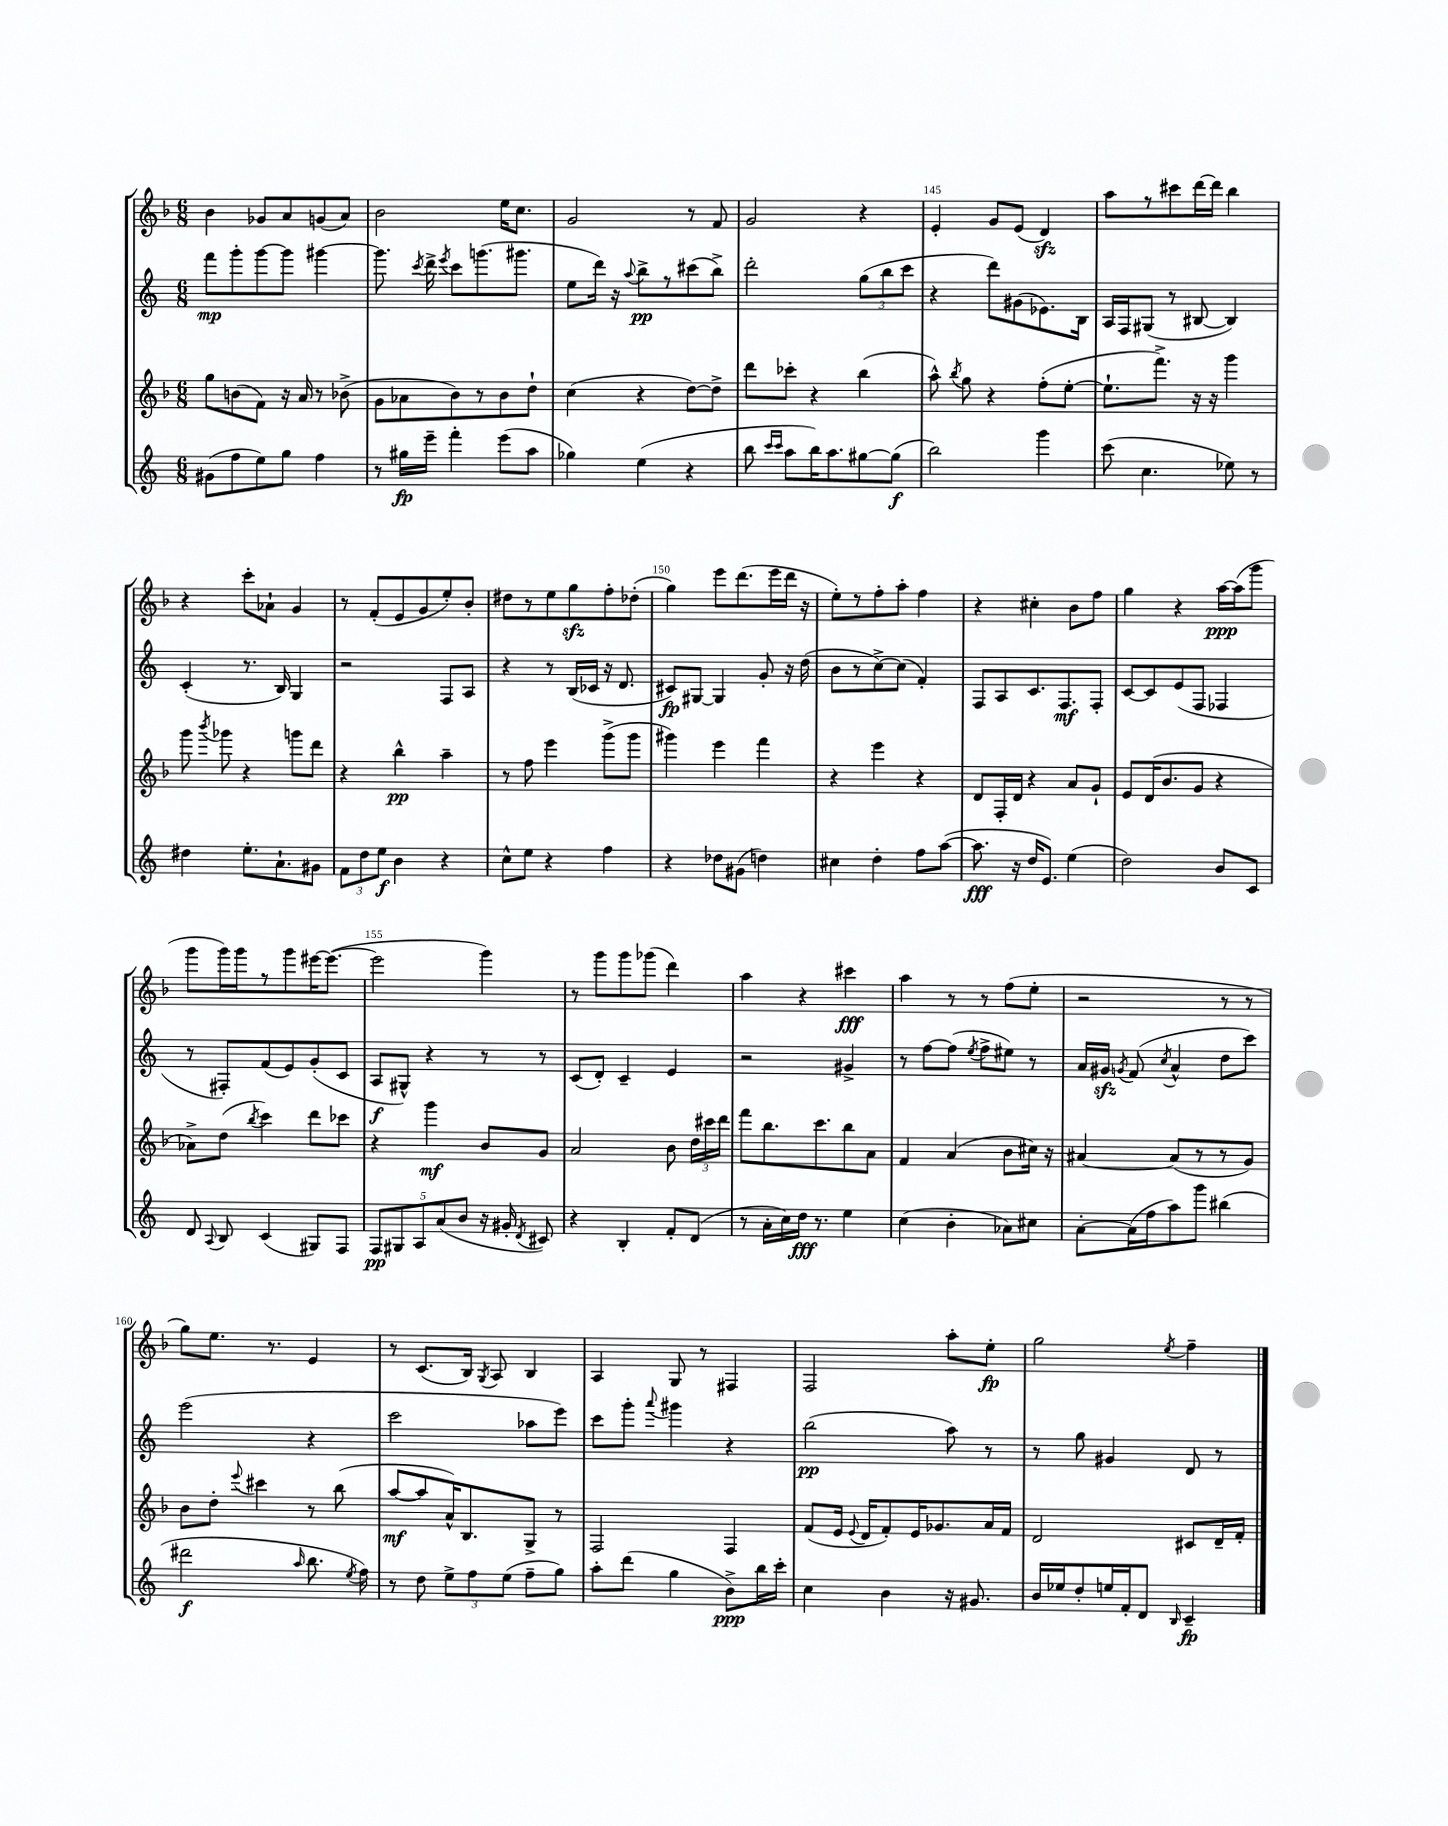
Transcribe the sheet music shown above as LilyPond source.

<<
\new StaffGroup <<
\new Staff = "s0" {
    \clef treble \key f \major \numericTimeSignature \time 6/8
    \autoBeamOff bes'4 ges'8[ a'8 g'8( a'8]) |
    bes'2 e''16[ c''8.] |
    g'2 r8 f'8 |
    g'2 r4 |
    e'4-. g'8[ e'8]( d'4\sfz) |
    a''8[ r8 cis'''8 d'''16~ d'''16] bes''4 |
    r4 c'''8[-. aes'8]-! g'4 |
    r8 f'8[-.( e'8 g'8 e''8-.) bes'8]-. |
    dis''8[ r8 e''8 g''8\sfz f''8-. des''8]-.( |
    g''4) e'''8[ d'''8.( e'''16 d'''16] r16 |
    e''8[-.) r8 f''8-. a''8]-. f''4 |
    r4 cis''4-. bes'8[ f''8] |
    g''4 r4 a''16[~\ppp a''16( g'''8] |
    g'''8[ g'''16) g'''16 r8 g'''8 eis'''16~ eis'''8.]~( |
    eis'''2 g'''4) |
    r8 g'''8[ g'''8 ges'''8]( d'''4) |
    a''4 r4 cis'''4\fff |
    a''4 r8 r8 f''8[( e''8]-. |
    r2 r8 r8 |
    g''8[) e''8.] r8. e'4 |
    r8 c'8.[( bes16]) \acciaccatura { g8 } a8 bes4 |
    a4 g8 r8 fis4 |
    f2 a''8[-. e''8]-.\fp |
    g''2 \acciaccatura { e''8 } f''4-- \bar "|." |
}
\new Staff = "s1" {
    \clef treble \key c \major \numericTimeSignature \time 6/8
    \autoBeamOff f'''8[\mp g'''8-. g'''8~ g'''8] gis'''4~ |
    gis'''8. \acciaccatura { c'''8 } d'''16-> \acciaccatura { e'''8 } c'''8[ g'''8.( gis'''8.] |
    e''8[ d'''16]) r16 \appoggiatura { a''8 } b''8[->\pp r8 cis'''8( b''8]->) |
    d'''2-. \tuplet 3/2 { g''8[( b''8 c'''8] } |
    r4 d'''8[) gis'8( ees'8.) b16] |
    a16[ f16 gis8]( r8 bis8~ bis4) |
    c'4-.( r8. b16) g4 |
    r2 f8[ a8] |
    r4 r8 b16[( ces'16] r16 d'8. |
    cis'8[\fp) gis8]~ gis4 g'8-. r16 d''16( |
    b'8[ r8 c''8~->) c''8]( f'4-.) |
    f8[ a8 c'8. f8.\mf f8]-. |
    c'8[~ c'8 e'8( f8] fes4 |
    r8 fis8[-.) f'8( e'8) g'8-.( c'8] |
    a8[\f gis8]-^) r4 r8 r8 |
    c'8[( d'8]-.) c'4-- e'4 |
    r2 gis'4-> |
    r8 f''8[~ f''8]( \acciaccatura { e''8 } f''8[-> eis''8]) r8 |
    a'16[ gis'16]\sfz \acciaccatura { g'8 } f'8( \acciaccatura { c''8 } a'4-^ d''8[ c'''8]) |
    e'''2( r4 |
    c'''2 aes''8[ e'''8]) |
    c'''8[ g'''8]-. \appoggiatura { a'''8 } gis'''4 r4 |
    b''2\pp( a''8) r8 |
    r8 g''8 gis'4 d'8 r8 \bar "|." |
}
\new Staff = "s2" {
    \clef treble \key f \major \numericTimeSignature \time 6/8
    \autoBeamOff g''8[ b'8( f'8]) r16 a'16 r8 bes'8->( |
    g'8[ aes'8 bes'8) r8 bes'8 d''8]-! |
    c''4( r4 d''8[~) d''8]-> |
    d'''8[ ces'''8]-. r4 bes''4( |
    a''8-^) \acciaccatura { bes''8 } g''8 r4 f''8[-.( e''8]~-. |
    e''8.[-! f'''8.]->) r16 r16 g'''4 |
    g'''8 \acciaccatura { bes'''8 } ges'''8 r4 g'''8[ d'''8] |
    r4 bes''4-^\pp a''4-- |
    r8 f''8 e'''4 g'''8[->( g'''8] |
    gis'''4) e'''4 f'''4 |
    r4 e'''4 r4 |
    d'8[ f16-. d'16] r4 a'8[ g'8]-! |
    e'8[ d'16( bes'8. g'8] r4 |
    aes'8[->) d''8]( \acciaccatura { bes''8 } c'''4) d'''8[ ces'''8] |
    r4 g'''4\mf bes'8[ g'8] |
    a'2 bes'8 \tuplet 3/2 { d''16[ cis'''16 d'''16] } |
    f'''8[ bes''8. c'''8. bes''8 a'8] |
    f'4 a'4( bes'8[ cis''16]) r16 |
    ais'4~ ais'8[( r8 r8 g'8]) |
    bes'8[ d''8]-. \appoggiatura { e'''8 } cis'''4 r8 bes''8( |
    a''8[~\mf a''8 a'16-^) bes8. g8]-> r8 |
    f2 f4 |
    f'8[( e'16] \appoggiatura { e'8 } d'16[ f'8-.) e'16 ges'8. a'16 f'16] |
    d'2 cis'8[ d'16-- f'16]-. \bar "|." |
}
\new Staff = "s3" {
    \clef treble \key c \major \numericTimeSignature \time 6/8
    \autoBeamOff gis'8[( f''8 e''8) g''8] f''4 |
    r8 gis''16[\fp e'''16]-- f'''4-. e'''8[( a''8] |
    ges''4) e''4( r4 |
    b''8 \grace { c'''16[ c'''16] } a''8[ b''16) a''8. gis''8~ gis''8]\f( |
    b''2) g'''4 |
    c'''8( c''4. ees''8) r8 |
    dis''4 e''8.[-. a'8.-! gis'8] |
    \tuplet 3/2 { f'8[ d''8 e''8]\f } b'4 r4 |
    c''8[-^ e''8] r4 f''4 |
    r4 des''8[ gis'8]( d''4) |
    cis''4 d''4-. f''8[ a''8]~( |
    a''8.\fff r16 d''16[ e'8.]) e''4( |
    d''2) b'8[ c'8] |
    d'8 \appoggiatura { a8 } b8 c'4( gis8[) f8] |
    \tuplet 5/4 { f8[\pp gis8 a8 a'8( b'8] } r16 gis'16-. \acciaccatura { d'8 } cis'8) |
    r4 b4-. f'8[-. d'8]( |
    r8 a'16[-. c''16) d''16]\fff r8. e''4 |
    c''4( b'4-. aes'8[) cis''8] |
    a'8[~-. a'16( f''16 a''8) g'''8] bis''4( |
    dis'''2\f \grace { a''16 } b''8. \acciaccatura { e''8 } f''16) |
    r8 d''8 \tuplet 3/2 { e''8[-> f''8 e''8]( } f''8[-- g''8]) |
    a''8[-. d'''8]( g''4 b'8[->\ppp) b''16 c'''16]-. |
    c''4 b'4 r16 gis'8. |
    b'16[ ees''16 d''8-. e''16 f'16-. d'8] \grace { b16 } c'4--\fp \bar "|." |
}
>>
>>
\layout { \context { \Score currentBarNumber = #141 \override BarNumber.break-visibility = ##(#f #t #t) barNumberVisibility = #(every-nth-bar-number-visible 5) } }
